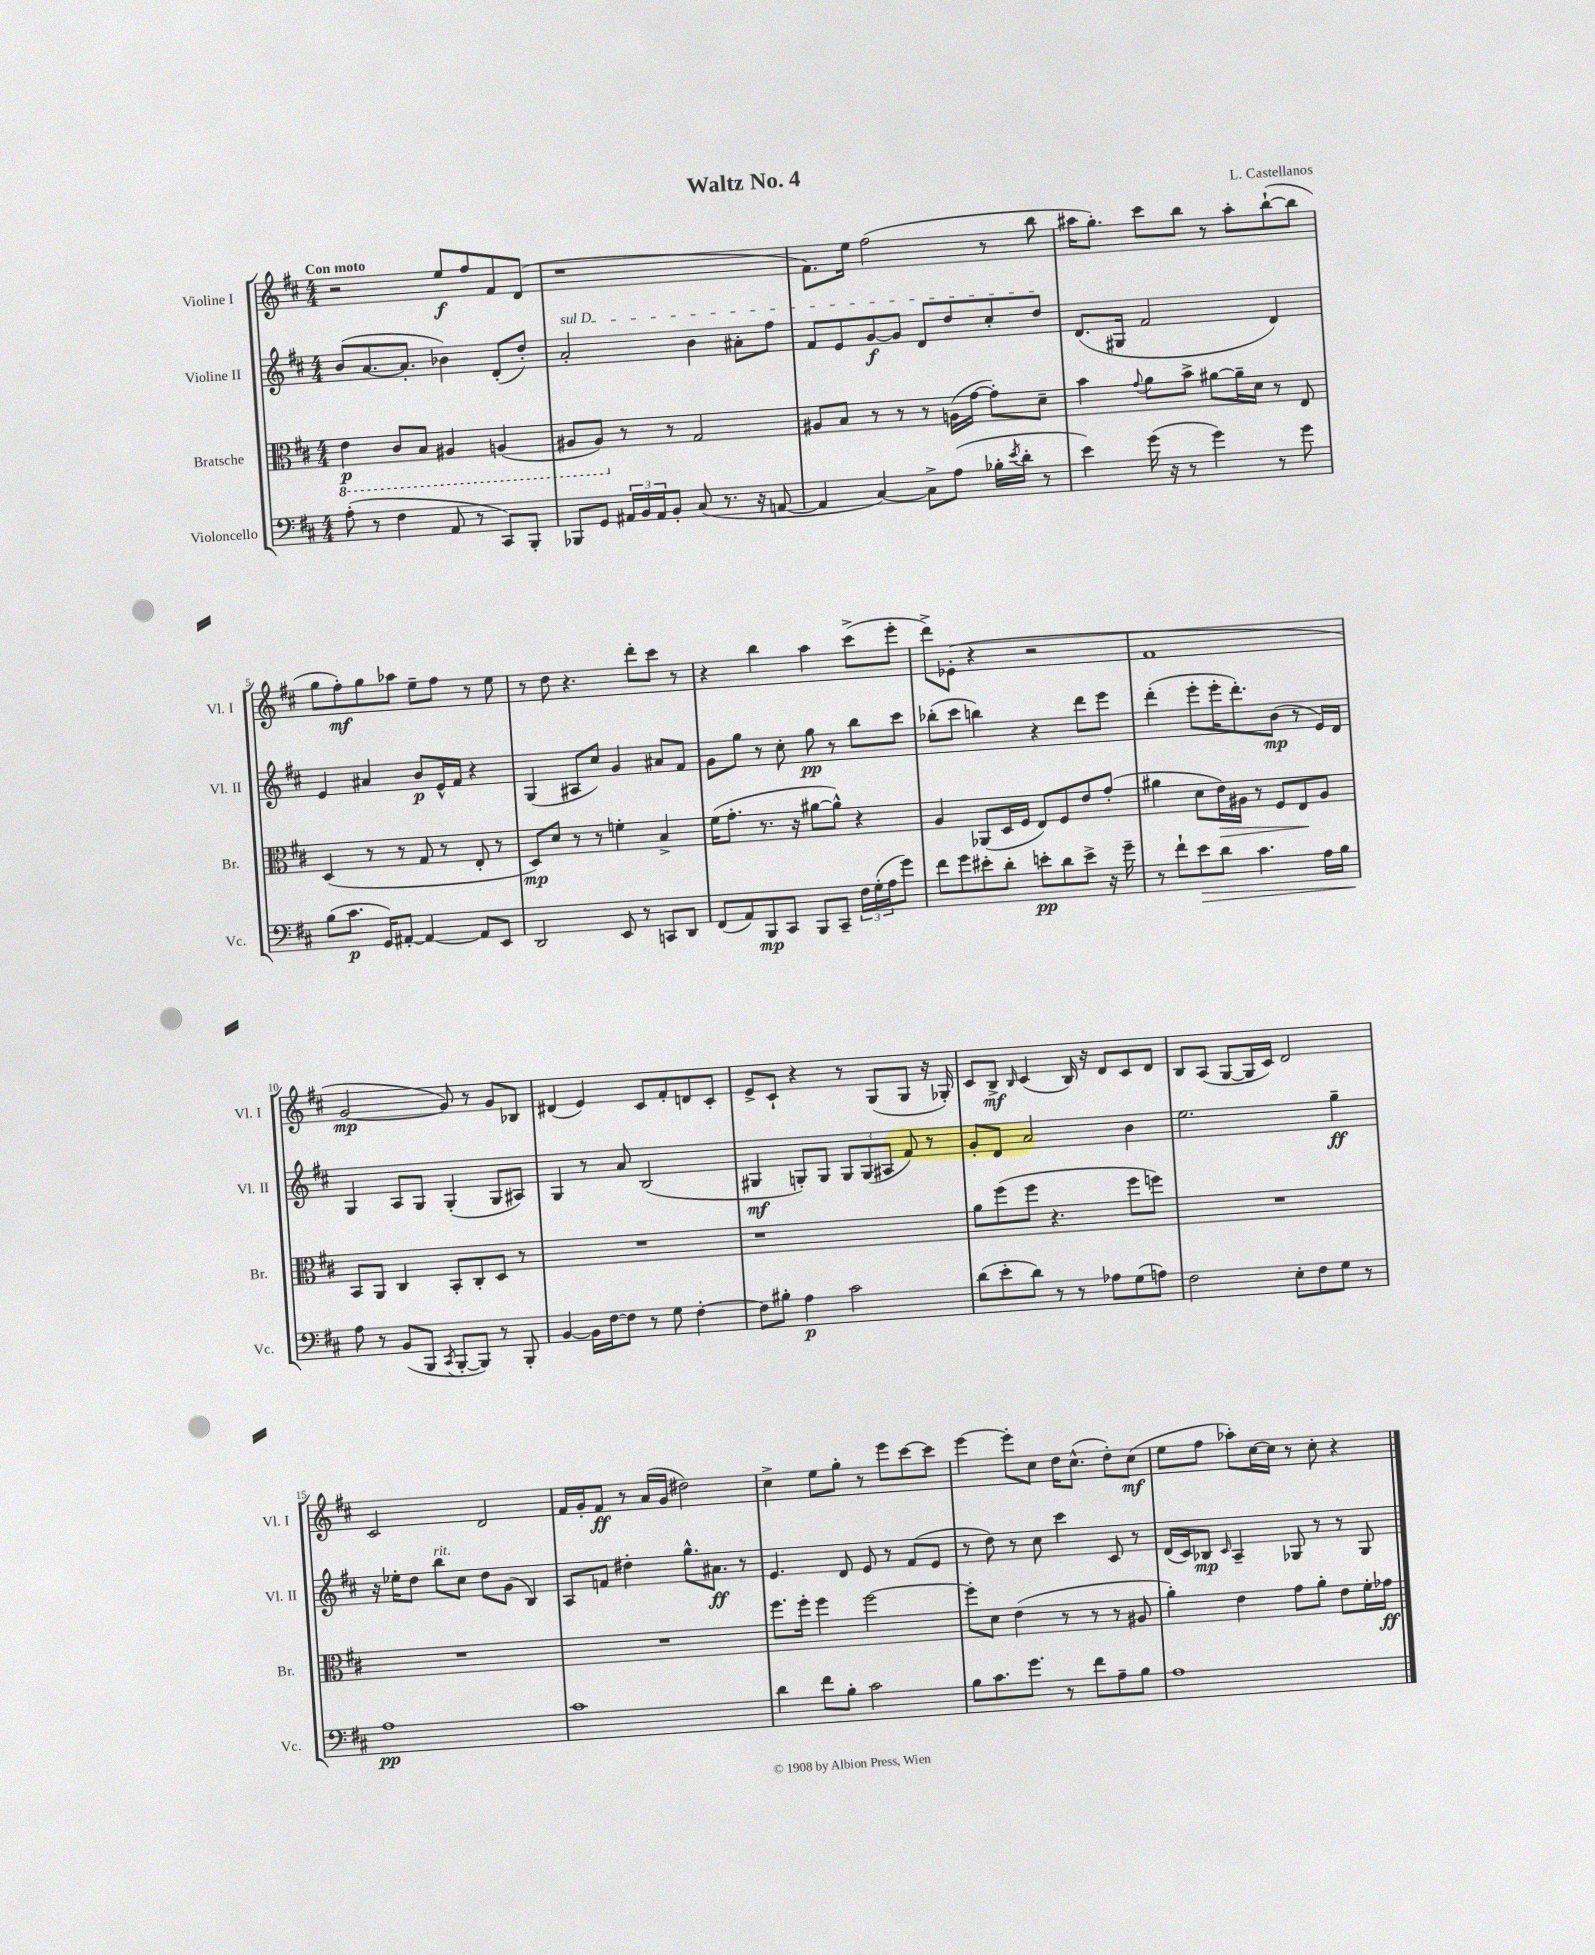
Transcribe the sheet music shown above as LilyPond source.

\header { title = "Waltz No. 4" composer = "L. Castellanos" }
<<
\new StaffGroup <<
\new Staff = "s0" \with { instrumentName = "Violine I" shortInstrumentName = "Vl. I" } {
    \clef treble \key d \major \numericTimeSignature \time 4/4 \tempo "Con moto"
    r2 e''8\f fis''8 fis'8 d'8( |
    r1 |
    fis'8.) e''16 fis''2( r8 b''8 |
    ais''16 g''8.-.) cis'''8 b''8 r8 ais''8-. b''8~-!( b''8 |
    g''8 fis''8-.\mf) g''8 aes''8 e''8-- fis''8 r8 e''8 |
    r8 d''8 r4. d'''8-. cis'''8 r8 |
    r4 b''4 a''4 cis'''8->( e'''8-. |
    d'''8->) ees'8-.( r4 r2 |
    fis'1 |
    g'2~\mp g'8) r8 g'8 bes8 |
    dis'4( e'4) cis'8 fis'8-. d'8 cis'8-. |
    e'8-> cis'8-! r4 r8 g8( g8 r16 ges16-.) |
    cis'8 b8->\mf \grace { b16 } cis'4( b16) r16 d'8 cis'8 d'8 |
    b8 a8( g8~ g16 cis'16) d'2 |
    cis'2 d'2 |
    fis'16 g'16-. fis'8\ff r8 a'16( g'16 dis''2) |
    cis''4-> e''8 g''8-. r8 e'''8 cis'''8~ cis'''8 |
    e'''4~ e'''8-. cis''8 d''16 cis''8.-^( d''8-.) cis''8\mf( |
    e''8 fis''8 aes''8-.) cis''16~ cis''16 r8 cis''8-. r4 \bar "|." |
}
\new Staff = "s1" \with { instrumentName = "Violine II" shortInstrumentName = "Vl. II" } {
    \clef treble \key d \major \numericTimeSignature \time 4/4
    b'8( a'8.~ a'8.-. bes'4) d'8-.( d''8-.) |
    \once \override TextSpanner.bound-details.left.text = \markup { \italic "sul D" } a'2-.\startTextSpan b'4 ais'8-. fis''8 |
    fis'8 e'8 g'8~\f g'8 d'8 d''8 cis''8-. d''8\stopTextSpan |
    d'8.( gis16 fis'2 d'4) |
    e'4 ais'4 b'8\p e'16-^ fis'16 r4 |
    g4( ais8 cis''8) g'4 ais'8 fis'8 |
    g'8 g''8 r8 cis''8-. g''8\pp r8 b''8 cis'''8 |
    bes''8-.( cis'''8 b''4) r4 d'''8 e'''8 |
    d'''4-.( e'''8-. e'''16-. d'''8.-.) b'8\mp( r8 e'16) d'16 |
    g4 a8 g8 g4-.( g8 ais8) |
    g4 r8 a'8 b2( |
    gis4\mf g8-.) g8 \tuplet 3/2 { g8 g8( ais8 } fis'8) r8 |
    g'8-. d'8 a'2 b'4 |
    e''2. g''4--\ff |
    r16 ees''16-. d''8 b''8^\markup { \italic "rit." } cis''8 d''8 g'8( b4) |
    a8 f'8 dis''4-. g''8.-^ ais'8.\ff r8 |
    e'4. d'8 e'8 r8 fis'8( e'8 |
    r8 d''8) r8 cis''8 cis'''4 cis'8 r8 |
    d'16( cis'16) bes8\mp \grace { cis'16 } a4-- ges8 r8 r8 ges8 \bar "|." |
}
\new Staff = "s2" \with { instrumentName = "Bratsche" shortInstrumentName = "Br." } {
    \clef alto \key d \major \numericTimeSignature \time 4/4
    \ottava #-1 e4\p cis8 b,8 ais,4 a,4( |
    ais,8 ais,8) \ottava #0 r8 r8 g2 |
    ais8 b8 r8 r8 r8 a16( g'16~ g'8-.) d'8-- |
    b'4 \appoggiatura { g'8 } a'8 b'8-> ais'8~ ais'16-- d'16 r8 e8 |
    d4( r8 r8 g8 r8 e8-. r8 |
    d8\mp) d'8 r8 r8 f'4-. b4-> |
    fis'16( g'8.-. r8. r16 ais'8~ ais'8-^) r4 |
    a4 aes,8( d16 fis16 e8) fis8 e'8 g'8-.( |
    ais'4 d'8 e'16\>) ais16 r8 fis8 e8\! ais8 |
    b,8 a,8 cis4 b,8-. cis8-. d8 r8 |
    R1 |
    r1 |
    a'8 fis''8( fis''8 r4. fis''8 f''8) |
    R1 |
    R1 |
    R1 |
    fis''8. fis''16-. fis''4 fis''2~ |
    fis''8-. d'8 e'4( r8 r8 r8 ais8 |
    a'4-.) e'4 g'8 a'8-. e'8 fis'16-. ges'16\ff \bar "|." |
}
\new Staff = "s3" \with { instrumentName = "Violoncello" shortInstrumentName = "Vc." } {
    \clef bass \key d \major \numericTimeSignature \time 4/4
    a8-.( r8 fis4 a,8 r8 cis,8) b,,8-. |
    bes,,8 g,8 \tuplet 3/2 { ais,16 b,16 ais,16 } b,8-. cis8( r8. r16 a,8~ |
    a,4 cis4~) cis8-> a8( bes16-. \acciaccatura { e'8 } d'16-. r8 |
    e'4) g'16( r16 r8 g'4) r8 g'8 |
    b8( cis'8.\p g,16) ais,8~-. ais,4~ ais,8 e,8 |
    d,2 e,8 r8 c,8 d,8 |
    fis,8( a,8) b,,8\mp cis,8 b,,8 cis,8-- \tuplet 3/2 { fis16 g16-.( a16 } g'8) |
    fis'8 g'8 eis'8-. d'8-. e'8-.\pp d'8 e'8-> r16 g'16-- |
    r8 fis'8-! e'8\> d'8 cis'4. a16 b16 |
    a8\! r8 b,8( b,,8 \acciaccatura { cis,8 } b,,8~-. b,,8) r8 b,,8-. |
    b,4~ b,16 fis16~ fis8 r8 g8 fis4~-. |
    fis8 bis8-. a4\p cis'2 |
    d'8( e'8-. d'8) r8 r8 aes8 g8( a8) |
    fis2 e8-. fis8 g8 r8 |
    a1\pp |
    cis'1 |
    d'4 fis'8 b8-. cis'2 |
    b8 cis'8. g'8. r8 fis'8 a8-- b8 |
    a1 \bar "|." |
}
>>
>>
